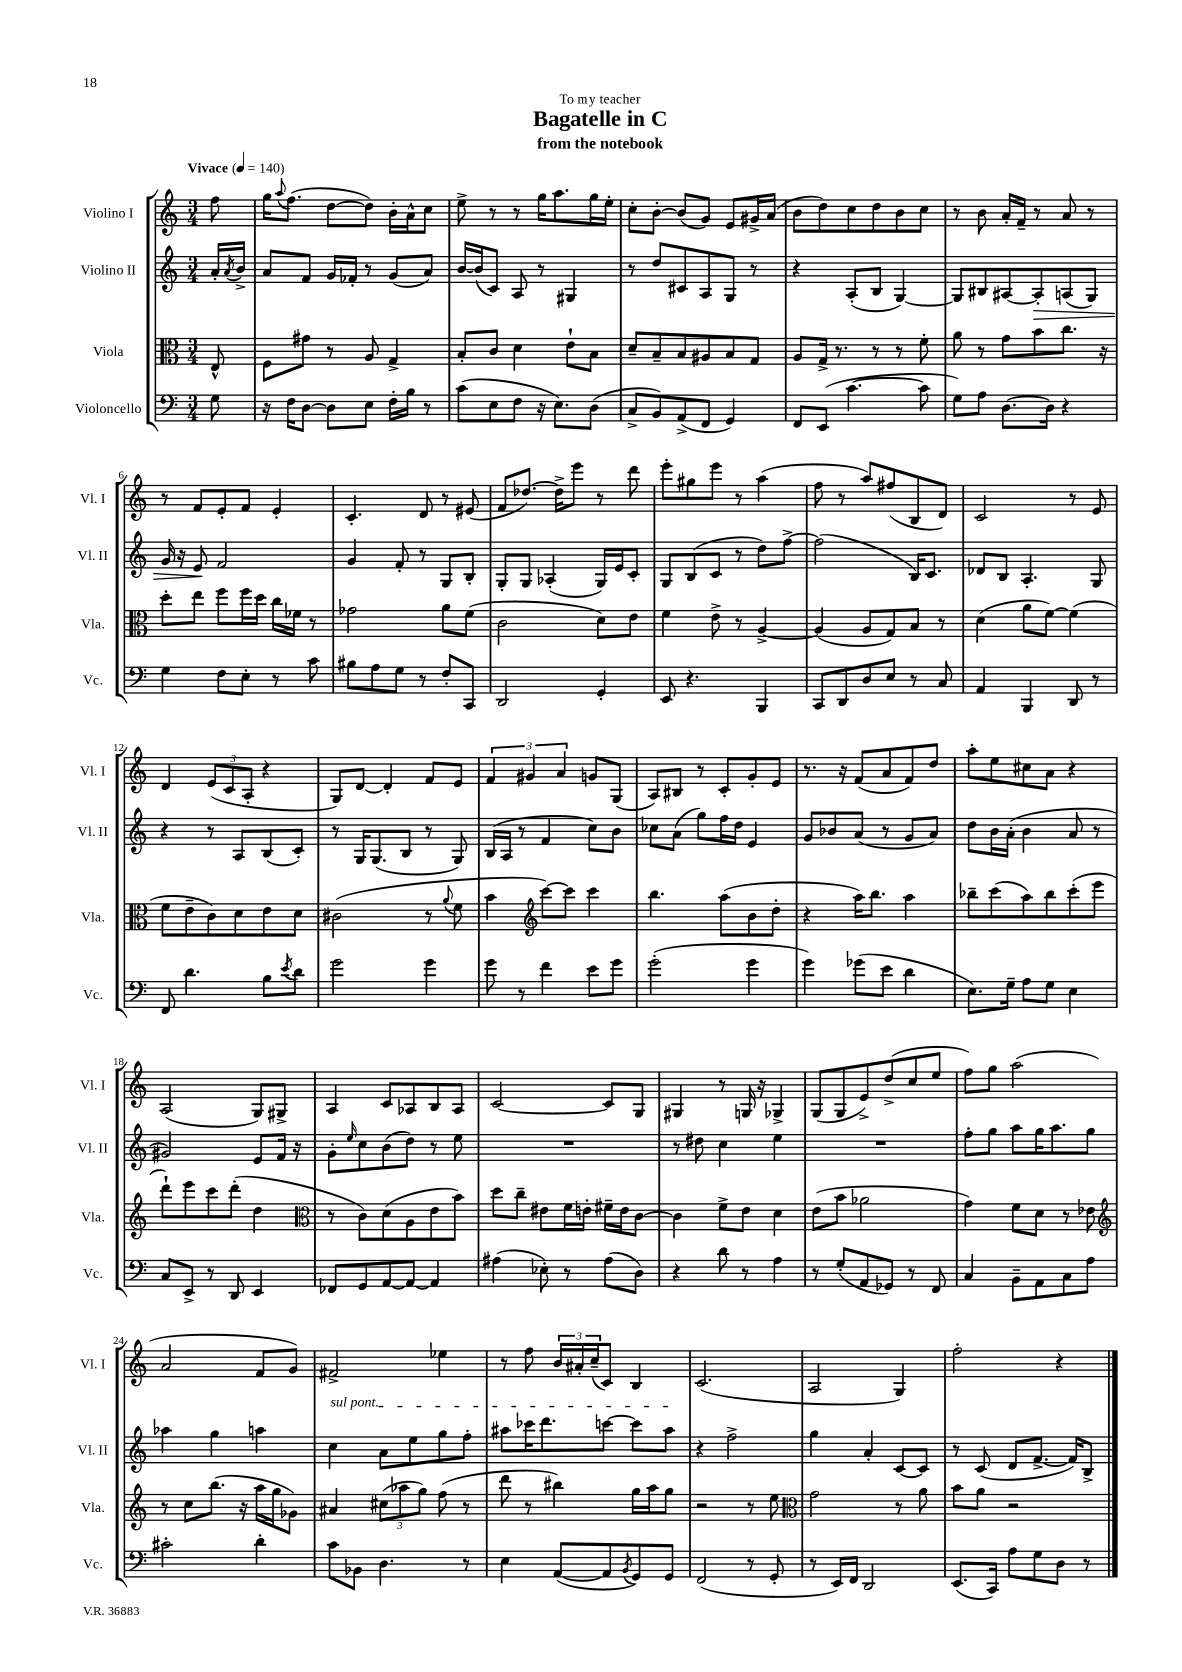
\header { title = "Bagatelle in C" subtitle = "from the notebook" dedication = "To my teacher" }
<<
\new StaffGroup <<
\new Staff = "s0" \with { instrumentName = "Violino I" shortInstrumentName = "Vl. I" } {
    \clef treble \key c \major \numericTimeSignature \time 3/4 \partial 8 \tempo "Vivace" 4 = 140
    f''8 |
    g''16 \appoggiatura { a''8 } f''8.( d''8~ d''8) b'16-. a'16-^ c''8 |
    e''8-> r8 r8 g''16 a''8. g''16 e''16-. |
    c''8-. b'8~-. b'8( g'8) e'8 gis'16-> a'16( |
    b'8 d''8) c''8 d''8 b'8 c''8 |
    r8 b'8 a'16-. f'16-- r8 a'8 r8 |
    r8 f'8 e'8-. f'8 e'4-. |
    c'4.-. d'8 r8 eis'8( |
    f'8 des''8.~) des''16-> e'''8 r8 d'''8 |
    e'''8-. gis''8 e'''8 r8 a''4( |
    f''8 r8 a''8) fis''8( b8 d'8) |
    c'2 r8 e'8 |
    d'4 \tuplet 3/2 { e'8( c'8 a8-. } r4 |
    g8) d'8~ d'4-. f'8 e'8 |
    \tuplet 3/2 { f'4 gis'4 a'4 } g'8 g8( |
    a8) bis8 r8 c'8-. g'8-. e'8 |
    r8. r16 f'8( a'8 f'8) d''8 |
    a''8-. e''8 cis''8 a'8 r4 |
    a2( g8) gis8-> |
    a4 c'8 aes8 b8 aes8 |
    c'2~ c'8 g8 |
    gis4 r8 g16 r16 ges4-> |
    g8( g8 e'8->) d''8->( c''8 e''8 |
    f''8) g''8 a''2( |
    a'2 f'8 g'8) |
    fis'2-> ees''4 |
    r8 f''8 \tuplet 3/2 { b'16 ais'16-. c''16--( } c'8) b4 |
    c'2.( |
    a2 g4) |
    f''2-. r4 \bar "|." |
}
\new Staff = "s1" \with { instrumentName = "Violino II" shortInstrumentName = "Vl. II" } {
    \clef treble \key c \major \numericTimeSignature \time 3/4 \partial 8
    a'16-. \acciaccatura { a'8 } b'16-> |
    a'8 f'8 g'16 fes'16-. r8 g'8( a'8) |
    b'16~ b'16( c'8) a8 r8 gis4 |
    r8 d''8 cis'8 a8 g8 r8 |
    r4 a8-.( b8 g4~) |
    g8 bis8 ais8~ ais8-.\> a8( g8) |
    g'16 r16 e'8\! f'2 |
    g'4 f'8-. r8 g8 b8-. |
    g8-. g8 aes4-.( g16) e'16 c'8-. |
    g8 b8( c'8 r8 d''8) f''8~-> |
    f''2( b16) c'8. |
    des'8 b8 a4.-. g8 |
    r4 r8 a8 b8( c'8-.) |
    r8 g16 g8.( b8 r8 g8) |
    b16( a16 r8 f'4 c''8) b'8 |
    ces''8 a'8( g''8) f''16 d''16 e'4 |
    g'8 bes'8 a'8( r8 g'8 a'8) |
    d''8 b'16 a'16-.( b'4 a'8 r8 |
    gis'2) e'8 f'16 r16 |
    g'8-. \grace { e''16 } c''8 b'8( d''8) r8 e''8 |
    R2. |
    r8 dis''8 c''4 e''4 |
    R2. |
    f''8-. g''8 a''8 g''16 a''8. g''8 |
    aes''4 g''4 a''4 |
    \once \override TextSpanner.bound-details.left.text = \markup { \italic "sul pont." } c''4\startTextSpan a'8 e''8 g''8 f''8-. |
    ais''8 ces'''16 d'''8. c'''8~ c'''8 ais''8\stopTextSpan |
    r4 f''2-> |
    g''4 a'4-. c'8~ c'8 |
    r8 c'8( d'8 f'8.~-> f'16) b8-> \bar "|." |
}
\new Staff = "s2" \with { instrumentName = "Viola" shortInstrumentName = "Vla." } {
    \clef alto \key c \major \numericTimeSignature \time 3/4 \partial 8
    e8-^ |
    f8 gis'8 r8 a8 g4-> |
    b8-. c'8 d'4 e'8-! b8 |
    d'8-- b8-- b8 ais8 b8 g8 |
    a8 g16-> r8. r8 r8 f'8-. |
    a'8 r8 g'8 b'8 c''8. r16 |
    d''8-. e''8 f''8 f''16 d''16 c''16 fes'16 r8 |
    ges'2 a'8 f'8( |
    c'2 d'8) e'8 |
    f'4 e'8-> r8 a4~-> |
    a4( a8 g8) b8 r8 |
    d'4( a'8 f'8~) f'4( |
    f'8 e'8-- c'8) d'8 e'8 d'8 |
    cis'2( r8 \appoggiatura { a'8 } f'8 |
    b'4 \clef treble c'''8~) c'''8 c'''4 |
    b''4. a''8( b'8 d''8-. |
    r4 a''16) b''8. a''4 |
    bes''8-- c'''8( a''8) bes''8 c'''8-.( e'''8 |
    d'''8-!) e'''8 c'''8 d'''8-.( d''4 |
    \clef alto r8 c'8) d'8( a8 e'8 b'8) |
    d''8 c''8-- eis'8 f'16 e'16-. fis'16-- e'16 c'8~ |
    c'4 f'8-> e'8 d'4 |
    e'8( b'8 aes'2 |
    g'4) f'8 d'8 r8 ees'8 |
    \clef treble r8 c''8 b''8.( r16 a''16 g''16 ges'8) |
    ais'4 \tuplet 3/2 { cis''8( aes''8 g''8) } f''8( r8 |
    d'''8 r8 bis''4) g''16 a''16 g''8 |
    r2 r8 e''8 |
    \clef alto g'2 r8 a'8 |
    b'8 a'8 r2 \bar "|." |
}
\new Staff = "s3" \with { instrumentName = "Violoncello" shortInstrumentName = "Vc." } {
    \clef bass \key c \major \numericTimeSignature \time 3/4 \partial 8
    g8 |
    r16 f16 d8~ d8 e8 f16-. b16 r8 |
    c'8( e8 f8 r16 e8.) d8( |
    c8-> b,8) a,8->( f,8 g,4) |
    f,8 e,8( c'4.~ c'8 |
    g8) a8 d8.~ d16 r4 |
    g4 f8 e8-. r8 c'8 |
    bis8 a8 g8 r8 f8-. c,8 |
    d,2 g,4-. |
    e,8 r4. b,,4 |
    c,8 d,8 d8 e8 r8 c8 |
    a,4 b,,4 d,8 r8 |
    f,8 d'4. b8 \acciaccatura { e'8 } d'8 |
    g'2 g'4 |
    g'8 r8 f'4 e'8 g'8 |
    g'2-.( g'4 |
    g'4) ges'8( e'8 d'4 |
    e8.) g16-- a8 g8 e4 |
    c8 e,8-> r8 d,8 e,4 |
    fes,8 g,8 a,8~ a,8~ a,4 |
    ais4( ees8-.) r8 ais8( d8) |
    r4 d'8 r8 a4 |
    r8 g8-.( a,8 ges,8) r8 f,8 |
    c4 b,8-- a,8 c8 a8 |
    cis'2-. d'4-. |
    c'8 bes,8 d4. r8 |
    e4 a,8~( a,8 \acciaccatura { b,8 } g,8) g,8 |
    f,2( r8 g,8-. |
    r8 e,16) f,16 d,2 |
    e,8.( c,16) a8 g8 d8 r8 \bar "|." |
}
>>
>>
